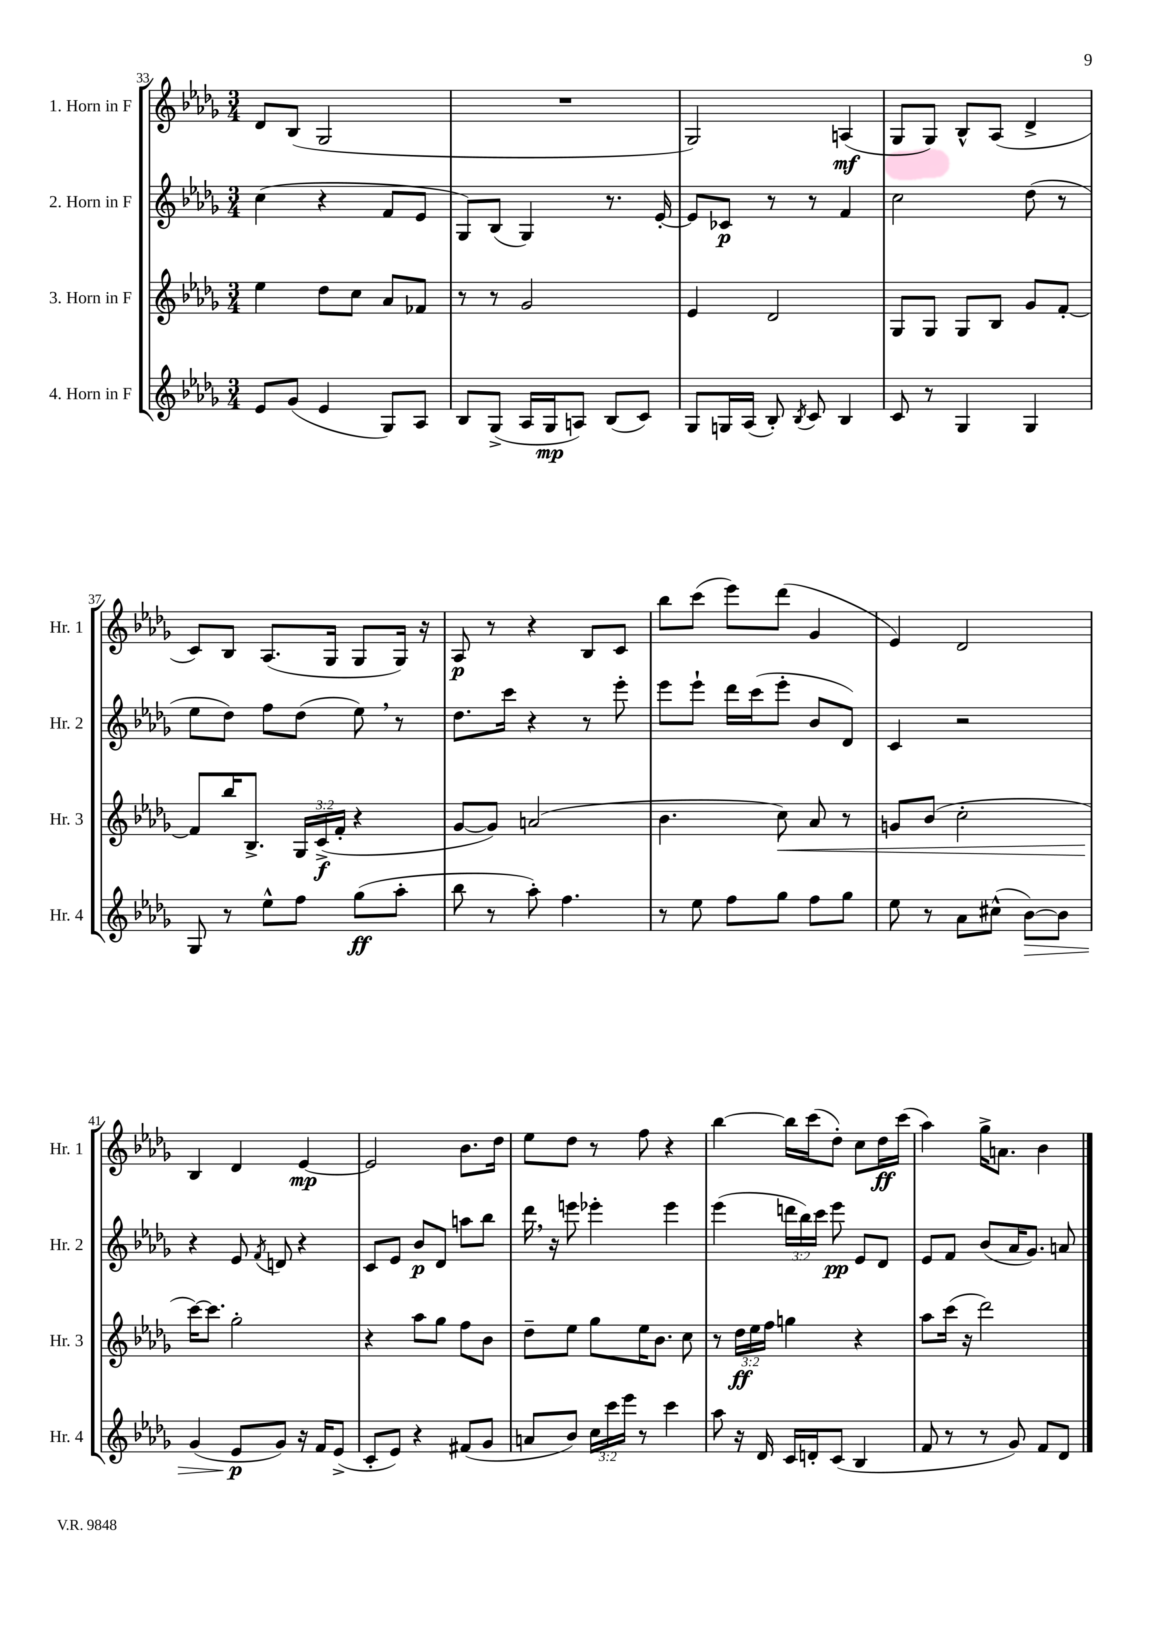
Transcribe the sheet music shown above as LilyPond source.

<<
\new StaffGroup <<
\new Staff = "s0" \with { instrumentName = "1. Horn in F" shortInstrumentName = "Hr. 1" } {
    \clef treble \key des \major \numericTimeSignature \time 3/4
    \autoBeamOff des'8[ bes8]( ges2 |
    R2. |
    ges2) a4\mf( |
    ges8[ ges8]) bes8[-^ aes8]( des'4-> |
    c'8[) bes8] aes8.[( ges16] ges8[ ges16]) r16 |
    aes8\p r8 r4 bes8[ c'8] |
    bes''8[ c'''8]( ees'''8[) des'''8]( ges'4 |
    ees'4) des'2 |
    bes4 des'4 ees'4~\mp |
    ees'2 bes'8.[ des''16] |
    ees''8[ des''8] r8 f''8 r4 |
    bes''4~ bes''16[ c'''16( des''8]-.) c''8[ des''16\ff c'''16]( |
    aes''4) ges''16[-> a'8.] bes'4 \bar "|." |
}
\new Staff = "s1" \with { instrumentName = "2. Horn in F" shortInstrumentName = "Hr. 2" } {
    \clef treble \key des \major \numericTimeSignature \time 3/4 \override Staff.TupletNumber.text = #tuplet-number::calc-fraction-text
    \autoBeamOff c''4( r4 f'8[ ees'8] |
    ges8[) bes8]( ges4) r8. ees'16~-. |
    ees'8[ ces'8]\p r8 r8 f'4 |
    c''2 des''8( r8 |
    ees''8[ des''8]) f''8[ des''8]( ees''8) \breathe r8 |
    des''8.[ c'''16] r4 r8 ees'''8-. |
    ees'''8[ ees'''8]-! des'''16[ c'''16( ees'''8]-. bes'8[ des'8]) |
    c'4 r2 |
    r4 ees'8 \acciaccatura { f'8 } d'8 r4 |
    c'8[ ees'8] bes'8[\p des'8] a''8[ bes''8] |
    des'''16 \breathe r16 e'''8 ees'''4-. ees'''4 |
    ees'''4( \tuplet 3/2 { d'''16[ bes''16) c'''16] } ees'''8\pp ees'8[ des'8] |
    ees'8[ f'8] bes'8[( aes'16 ges'8.]) a'8 \bar "|." |
}
\new Staff = "s2" \with { instrumentName = "3. Horn in F" shortInstrumentName = "Hr. 3" } {
    \clef treble \key des \major \numericTimeSignature \time 3/4 \override Staff.TupletNumber.text = #tuplet-number::calc-fraction-text
    \autoBeamOff ees''4 des''8[ c''8] aes'8[ fes'8] |
    r8 r8 ges'2 |
    ees'4 des'2 |
    ges8[ ges8] ges8[ bes8] ges'8[ f'8]~-. |
    f'8[ bes''16 bes8.]-> \tuplet 3/2 { ges16[ c'16->\f( f'16]-. } r4 |
    ges'8[~ ges'8]) a'2( |
    bes'4. c''8\<) aes'8 r8 |
    g'8[ bes'8]( c''2-. |
    c'''16[~\!) c'''8.] ges''2-. |
    r4 aes''8[ ges''8] f''8[ bes'8] |
    des''8[-- ees''8] ges''8[ ees''16 bes'8.] c''8 |
    r8 \tuplet 3/2 { des''16[\ff ees''16 f''16] } g''4 r4 |
    aes''8[ c'''16]( r16 des'''2) \bar "|." |
}
\new Staff = "s3" \with { instrumentName = "4. Horn in F" shortInstrumentName = "Hr. 4" } {
    \clef treble \key des \major \numericTimeSignature \time 3/4 \override Staff.TupletNumber.text = #tuplet-number::calc-fraction-text
    \autoBeamOff ees'8[ ges'8]( ees'4 ges8[) aes8] |
    bes8[ ges8]->( aes16[ ges16\mp a8]) bes8[( c'8]) |
    ges8[ g16 aes16]( bes8-.) \acciaccatura { bes8 } c'8 bes4 |
    c'8 r8 ges4 ges4 |
    ges8 r8 ees''8[-^ f''8] ges''8[\ff( aes''8]-. |
    bes''8 r8 aes''8-.) f''4. |
    r8 ees''8 f''8[ ges''8] f''8[ ges''8] |
    ees''8 r8 aes'8[ cis''8]-^( bes'8[~\>) bes'8] |
    ges'4( ees'8[\p\! ges'8]) r16 f'16[ ees'8]->( |
    c'8[-. ees'8]) r4 fis'8[( ges'8] |
    a'8[ bes'8]) \tuplet 3/2 { c''16[ c'''16 ees'''16] } r8 c'''4 |
    aes''8 r16 des'16 c'16[ d'16-. c'8]( bes4 |
    f'8 r8 r8 ges'8) f'8[ des'8] \bar "|." |
}
>>
>>
\layout { \context { \Score currentBarNumber = #33 } }
